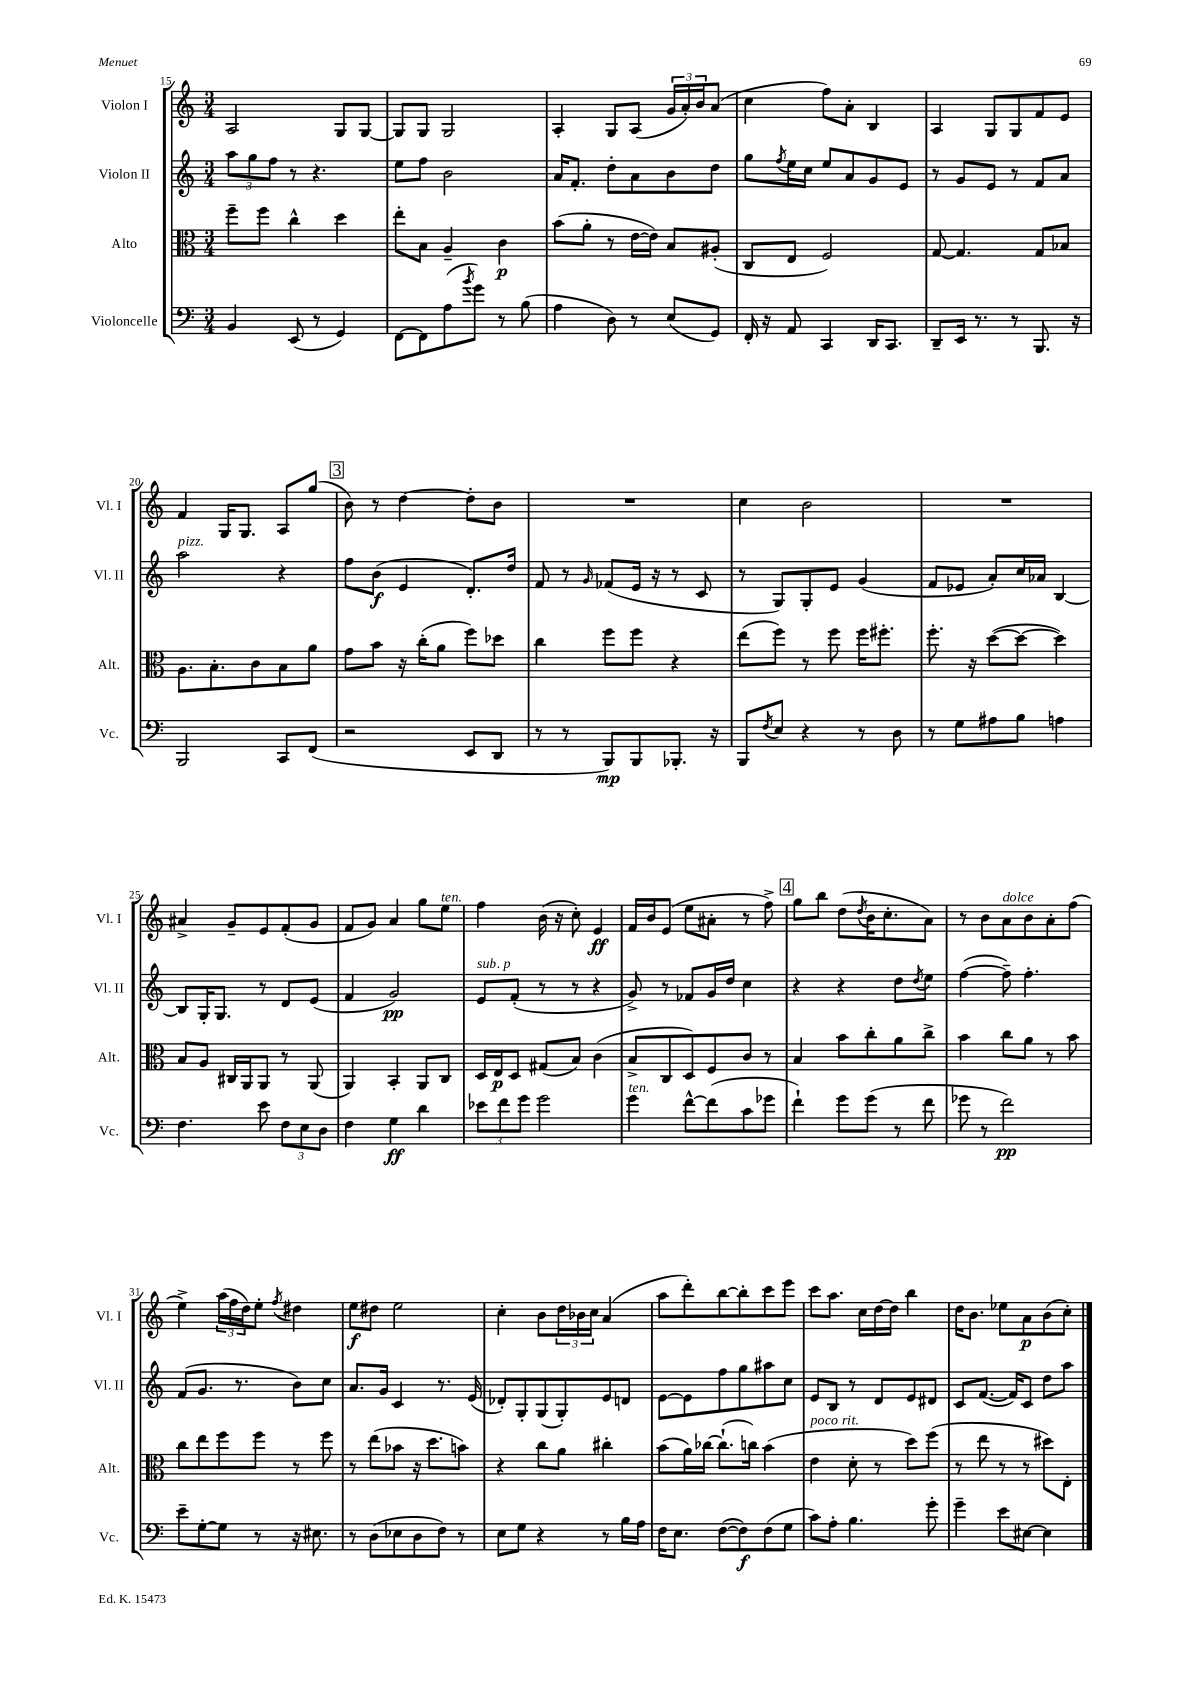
<<
\new StaffGroup <<
\new Staff = "s0" \with { instrumentName = "Violon I" shortInstrumentName = "Vl. I" } {
    \clef treble \key c \major \numericTimeSignature \time 3/4
    a2 g8 g8~ |
    g8 g8 g2 |
    a4-. g8 a8( \tuplet 3/2 { g'16 a'16-.) b'16 } a'8( |
    c''4 f''8) a'8-. b4 |
    a4 g8 g8 f'8 e'8 |
    f'4 g16 g8. a8 g''8( |
    \mark \markup { \box "3" } b'8) r8 d''4~ d''8-. b'8 |
    R2. |
    c''4 b'2 |
    R2. |
    ais'4-> g'8-- e'8 f'8-.( g'8 |
    f'8 g'8) a'4 g''8 e''8^\markup { \italic "ten." } |
    f''4 b'16( r16 c''8-.) e'4\ff |
    f'16 b'16 e'8( e''8 ais'8-. r8 f''8->) |
    \mark \markup { \box "4" } g''8 b''8 d''8( \acciaccatura { d''8 } b'16 c''8.-. a'8) |
    r8 b'8 a'8^\markup { \italic "dolce" } b'8 a'8-. f''8( |
    e''4->) \tuplet 3/2 { a''16( f''16 d''16) } e''8-. \acciaccatura { f''8 } dis''4 |
    e''8\f dis''8 e''2 |
    c''4-. b'8 \tuplet 3/2 { d''16 bes'16 c''16 } a'4( |
    a''8 d'''8-.) b''8~ b''8-. c'''8 e'''8 |
    c'''8 a''8. c''16 d''16~ d''16 b''4 |
    d''16 b'8. ees''8 a'8\p b'8( c''8-.) \bar "|." |
}
\new Staff = "s1" \with { instrumentName = "Violon II" shortInstrumentName = "Vl. II" } {
    \clef treble \key c \major \numericTimeSignature \time 3/4
    \tuplet 3/2 { a''8 g''8 f''8 } r8 r4. |
    e''8 f''8 b'2 |
    a'16 f'8.-. d''8-. a'8 b'8 d''8 |
    g''8 \acciaccatura { f''8 } e''16 c''16 e''8 a'8 g'8 e'8 |
    r8 g'8 e'8 r8 f'8 a'8 |
    a''2^\markup { \italic "pizz." } r4 |
    \mark \markup { \box "3" } f''8 b'8\f( e'4 d'8.-.) d''16 |
    f'8 r8 \grace { g'16 } fes'8( e'16 r16 r8 c'8 |
    r8 g8) g8-. e'8 g'4( |
    f'8 ees'8 a'8-.) c''16 aes'16 b4~ |
    b8 g16-. g8. r8 d'8 e'8( |
    f'4 g'2\pp) |
    e'8^\markup { \italic "sub. p" } f'8-.( r8 r8 r4 |
    g'8->) r8 fes'8 g'16 d''16 c''4 |
    \mark \markup { \box "4" } r4 r4 d''8 \acciaccatura { d''8 } e''8 |
    f''4~( f''8--) f''4.-. |
    f'8( g'8. r8. b'8) c''8 |
    a'8. g'16 c'4 r8. e'16( |
    des'8-.) g8-. g8( g8-.) e'8 d'8 |
    e'8~ e'8 f''8 g''8 ais''8 c''8 |
    e'8 b8 r8 d'8 e'8 dis'8 |
    c'8 f'8.~( f'16) c'8 d''8 a''8 \bar "|." |
}
\new Staff = "s2" \with { instrumentName = "Alto" shortInstrumentName = "Alt." } {
    \clef alto \key c \major \numericTimeSignature \time 3/4
    f''8-- f''8 c''4-^ d''4 |
    e''8-. b8 a4-- c'4\p |
    b'8( a'8-. r8 e'16~ e'16) b8 ais8-.( |
    c8 e8 f2) |
    g8~ g4. g8 bes8 |
    a8. b8.-. c'8 b8 a'8 |
    \mark \markup { \box "3" } g'8 b'8 r16 c''16-.( a'8 f''8) des''8 |
    c''4 f''8 f''8 r4 |
    e''8( f''8) r8 f''8 f''16 fis''8.-. |
    f''8.-. r16 d''8~( d''8~ d''4) |
    b8 a8 cis16 a,16 a,8 r8 a,8( |
    a,4) b,4-. a,8 c8 |
    d16 e16\p d8 gis8( b8) c'4( |
    b8-> c8 d8) f8 c'8 r8 |
    \mark \markup { \box "4" } b4 b'8 c''8-. a'8 c''8-> |
    b'4 c''8 a'8 r8 b'8 |
    c''8 e''8 f''8 f''8 r8 f''8 |
    r8 e''8( bes'8 r16 d''8. b'8) |
    r4 c''8 a'8 cis''4-. |
    b'8( a'16) ces''16~ ces''8.-!( c''16) b'4( |
    e'4^\markup { \italic "poco rit." } d'8-. r8 d''8) f''8( |
    r8 e''8 r8 r8 dis''8) e8-. \bar "|." |
}
\new Staff = "s3" \with { instrumentName = "Violoncelle" shortInstrumentName = "Vc." } {
    \clef bass \key c \major \numericTimeSignature \time 3/4
    b,4 e,8( r8 g,4) |
    f,8~ f,8 a8( \acciaccatura { b'8 } g'8) r8 b8( |
    a4 d8) r8 e8( g,8) |
    f,16-. r16 a,8 c,4 d,16 c,8. |
    d,8-- e,16 r8. r8 b,,8. r16 |
    b,,2 c,8 f,8( |
    \mark \markup { \box "3" } r2 e,8 d,8 |
    r8 r8 b,,8\mp) b,,8 bes,,8.-. r16 |
    b,,8 \acciaccatura { f8 } e8 r4 r8 d8 |
    r8 g8 ais8 b8 a4 |
    f4. e'8 \tuplet 3/2 { f8 e8 d8 } |
    f4 g4\ff d'4 |
    \tuplet 3/2 { ees'8 f'8 g'8 } g'2 |
    g'4^\markup { \italic "ten." } f'8~-^ f'8( c'8 ges'8 |
    \mark \markup { \box "4" } f'4-!) g'8 g'8( r8 f'8 |
    ges'8 r8 f'2\pp) |
    e'8-- g8~-. g8 r8 r16 eis8. |
    r8 d8( ees8 d8 f8) r8 |
    e8 g8 r4 r8 b16 a16 |
    f16 e8. f8~( f8\f) f8( g8 |
    c'8) a8-. b4. g'8-. |
    g'4-- e'8 eis8~ eis4 \bar "|." |
}
>>
>>
\layout { \context { \Score currentBarNumber = #15 } }
